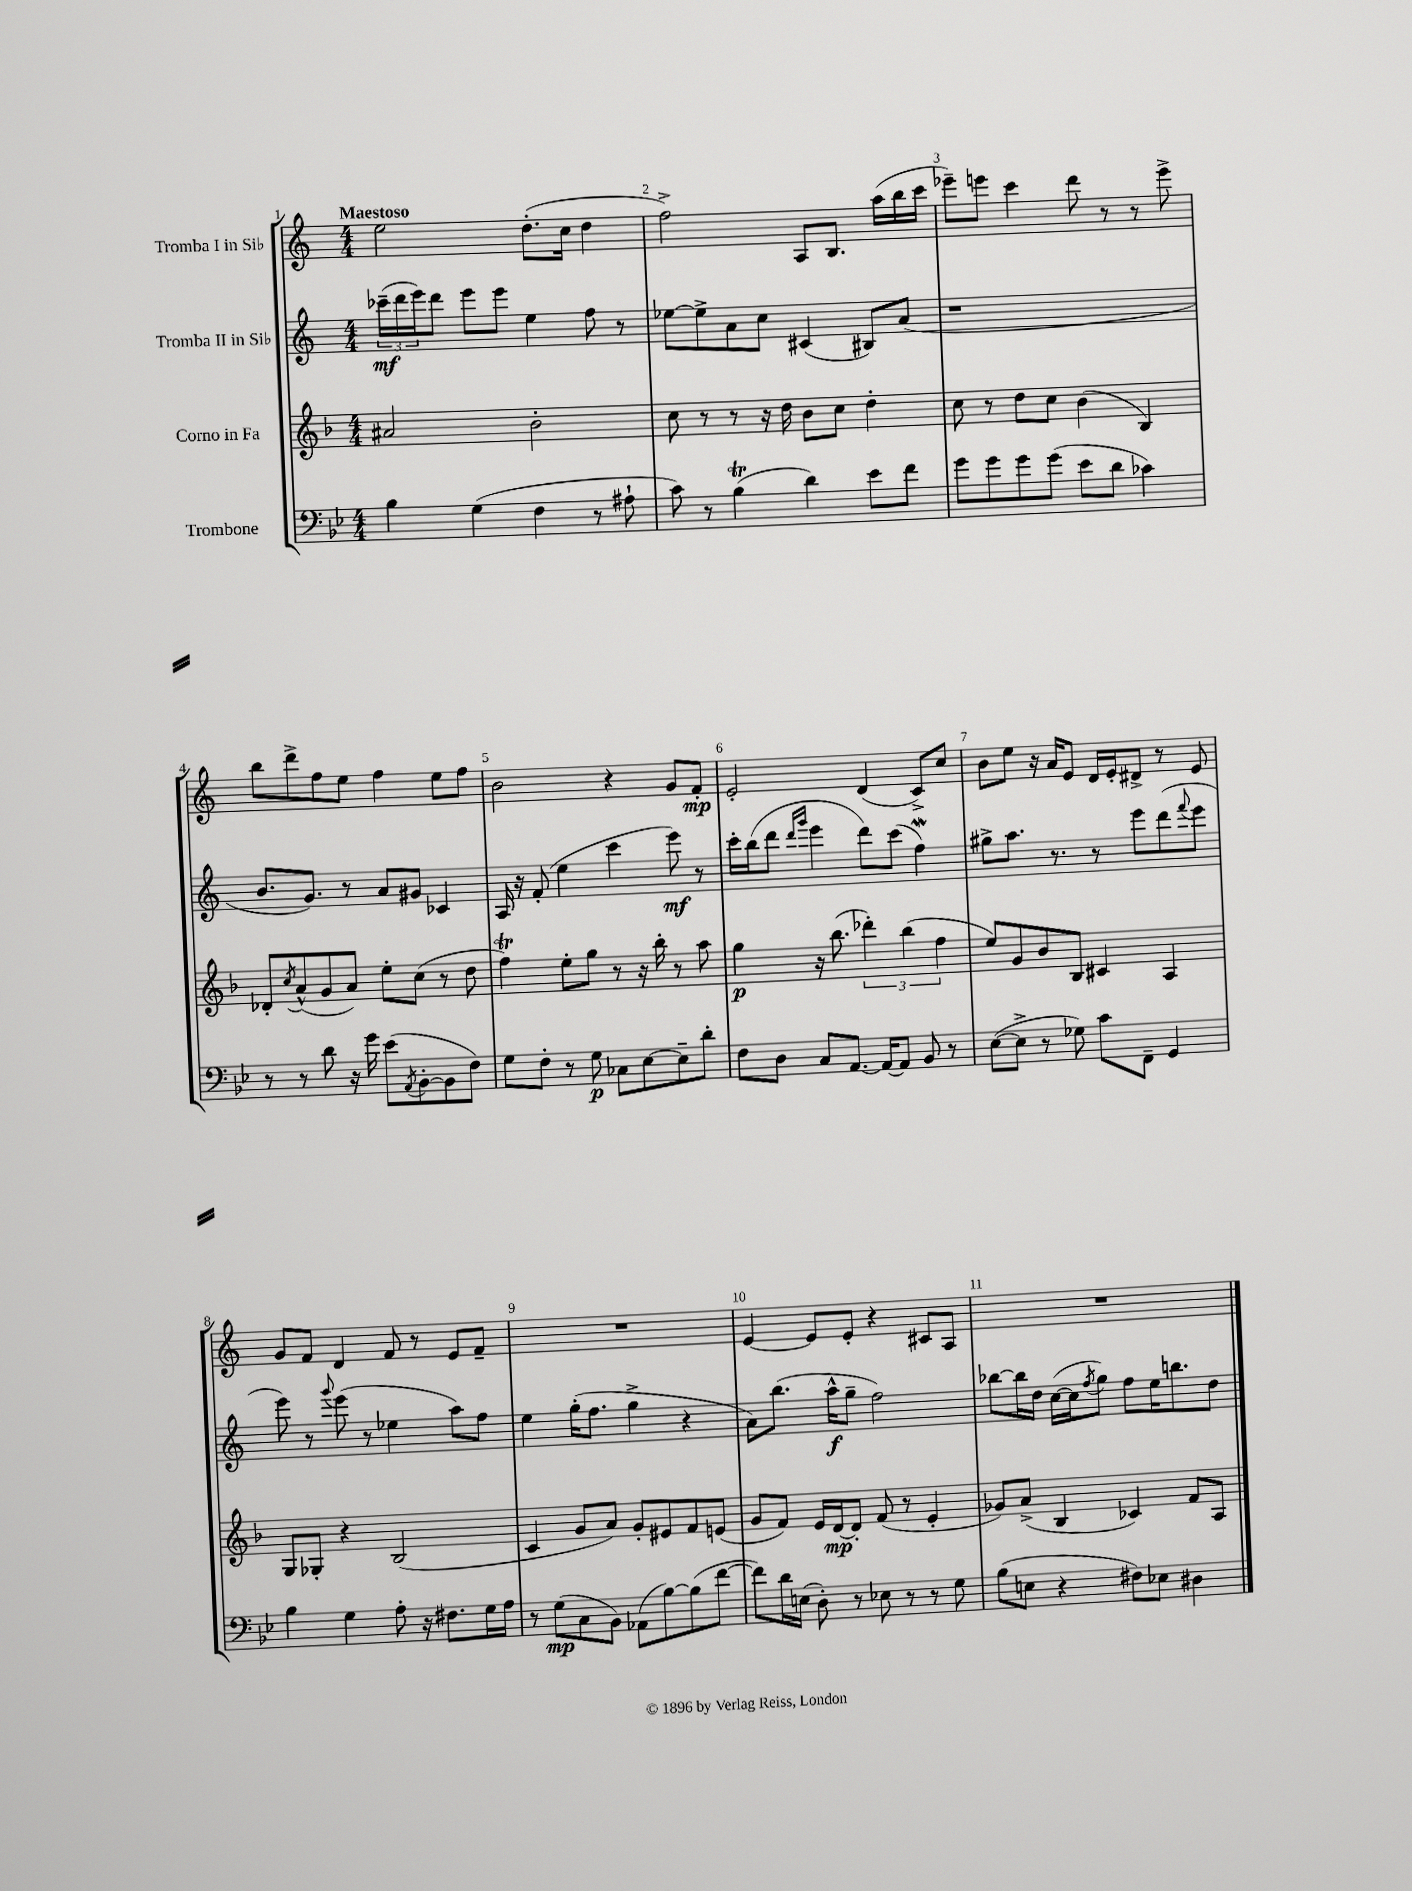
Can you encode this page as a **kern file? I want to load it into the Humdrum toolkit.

**kern	**kern	**kern	**kern
*staff4	*staff3	*staff2	*staff1
*clefF4	*clefG2	*clefG2	*clefG2
*k[b-e-]	*k[b-]	*k[]	*k[]
*M4/4	*M4/4	*M4/4	*M4/4
4B-\	2a#/	(24ccc-~\LL	2ee\
.	.	24ddd\	.
.	.	24eee\J)	.
.	.	8ddd\J	.
(4G\	.	8eee\L	.
.	.	8eee\J	.
4F\	2b-'\	4ee\	(8.dd'\L
.	.	.	16cc\Jk
8r	.	8ff\	4dd\
8A#`\	.	8r	.
=	=	=	=
8c\)	8cc\	[8ee-\L	2ff^\)
8r	8r	8ee-^\]	.
(4B-\	8r	8a\	.
.	16r	8cc\J	.
.	16dd\	.	.
4d\)	8b-\L	(4c#/	8A/L
.	8cc\J	.	8.B/J
8e-\L	4dd'\	8B#/L)	.
.	.	.	(16aa\LL
8f\J	.	(8a/J	16bb\
.	.	.	16ccc\JJ
=	=	=	=
8g\L	8cc\	1r	8eee-~\L)
8g\	8r	.	8eee\J
8g\	8dd\L	.	4ccc\
(8g\J	8cc\J	.	.
8e-\L	(4b-\	.	8ddd\
8d\J	.	.	8r
4c-\)	4B-/)	.	8r
.	.	.	8eee^\
=	=	=	=
8r	8d-'/L	8.b/L	8bb\L
.	8qcc/	.	.
8r	(8a^^/	.	8ddd^\
.	.	8.g/J)	.
8d\	8g/	.	8ff\
16r	8a/J)	8r	8ee\J
16g\	.	.	.
(8e-\L	8ee'\L	8a/L	4ff\
8qAA/	.	.	.
[8BB-'\	(8cc\J	8g#/J	.
8BB-\]	8r	4c-/	8ee\L
8F\J)	8dd\	.	8ff\J
=	=	=	=
8G\L	4ff\)	16A/	2b\
.	.	16r	.
8F'\J	.	(8f'/	.
8r	8ee'\L	4ee\	.
8G\	8gg\J	.	.
8C-\L	8r	4ccc\	4r
[8E-\	16r	.	.
.	16bb-'\	.	.
8E-~\]	8r	8eee\)	8g/L
8d'\J	8aa\	8r	8f'/J
=	=	=	=
8F\L	4gg\	16ccc'\LL	2e'/
.	.	(16bb\J	.
8D\J	.	8ddd\J	.
.	.	16qqddd/LL	.
.	.	16qqggg/JJ	.
8C/L	16r	4eee\	.
.	(8.bb-\	.	.
[8.AA/J	.	.	.
.	6ddd-'\)	8ddd\L)	(4d/
16AA/_LK	.	.	.
8AA/]J	.	(8ccc\J	.
.	(6bb-\	.	.
8BB-/	.	4ff\)	8c^/L)
.	6ff\	.	.
8r	.	.	8cc/J
=	=	=	=
([8E-\L	8ee/L)	8gg#^\L	8b\L
8E-^\]J	8g/	8.aa\J	8ee\J
8r	8b-/	.	16r
.	.	8.r	16a/LK
8G-\)	8B-/J	.	8e/J
8c\L	4c#/	8r	16d/LL
.	.	.	16e'/J
8FF~\J	.	8eee\L	8d#^/J
4GG/	4A/	(8ddd\	8r
.	.	8qqfff/	.
.	.	8eee\J	8e/
=	=	=	=
4B-\	8G/L	8eee\)	8g/L
.	8G-'/J	8r	8f/J
.	.	8qqggg/	.
4G\	4r	(8eee\	4d/
.	.	8r	.
8A'\	(2B-/	4ee-\	8f/
16r	.	.	8r
8.F#\L	.	.	.
.	.	8aa\L)	8e/L
16G\L	.	8ff\J	8f~/J
16A\JJ	.	.	.
=	=	=	=
8r	4c/	4ee\	1r
(8G\L	.	.	.
8C\	8g/L	(16gg'\LK	.
.	.	8.ff\J	.
8BB-\J)	8a/J)	.	.
(8AA-\L	8g'/L	4gg^\	.
[8B-\)	8e#/	.	.
(8B-\]	8f/	4r	.
[8f\J	(8e/J	.	.
=	=	=	=
8f\]L)	8g/L	8a\L)	[4e/
16d\L	8f/J)	(8.bb\J	.
(16E\JJ	.	.	.
8D'\)	16e/LL	.	8e/]L
.	[16d/J	16aa^^\LK	.
8r	8d'/]J	8gg~\J	8e'/J
8E-\	(8f/	2ff\)	4r
8r	8r	.	.
8r	4e'/	.	8c#/L
8G\	.	.	8A/J
=	=	=	=
(8B-\L	8g-/L)	[8bb-\L	1r
8E\J	(8a^/J	16bb-\]L	.
.	.	16dd\JJ	.
4r	4B-/	([16cc\LL	.
.	.	16cc\]J	.
.	.	8qff/	.
.	.	8gg\J)	.
8F#\L)	4c-/)	8ff\L	.
8E-\J	.	16ee\K	.
.	.	8.bb\	.
4D#\	8f/L	.	.
.	8A/J	8dd\J	.
==	==	==	==
*-	*-	*-	*-
